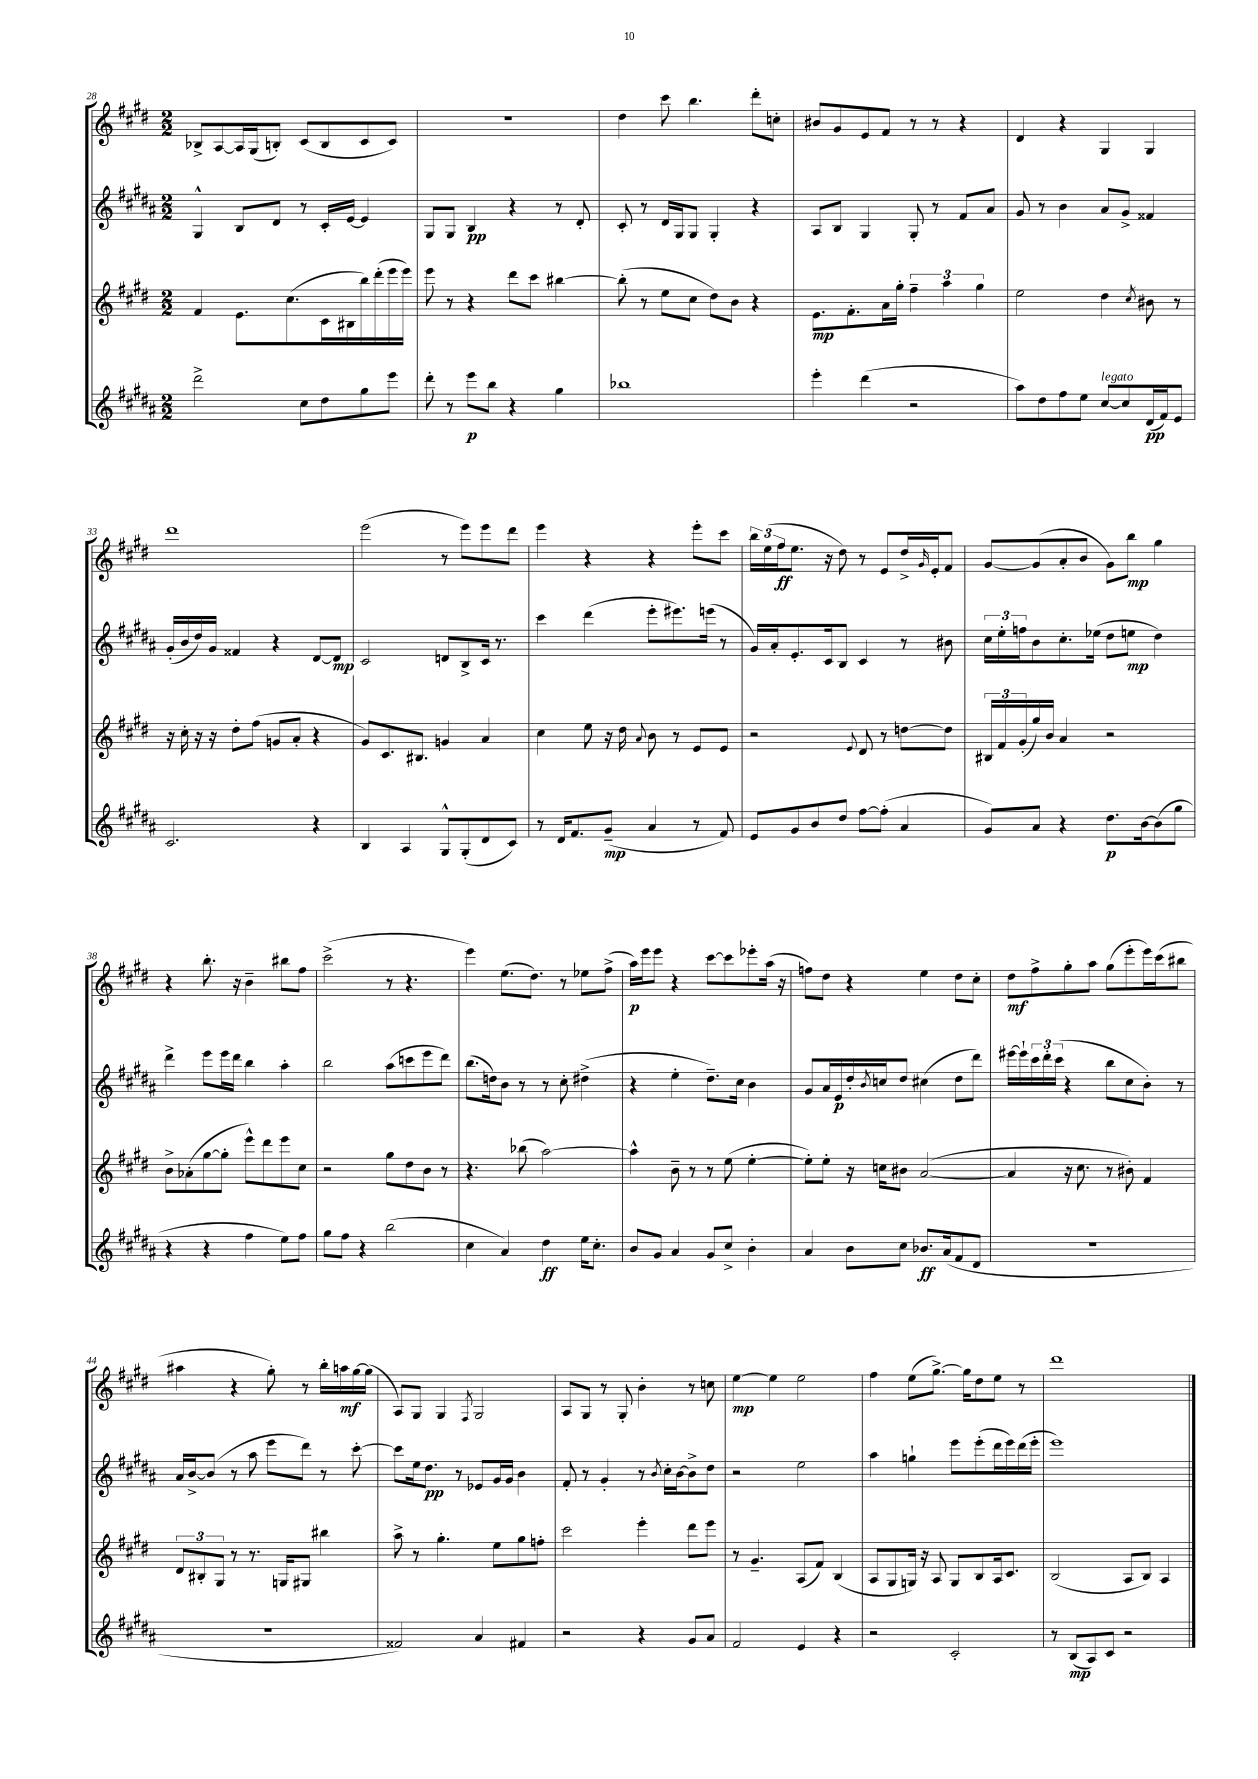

**kern	**kern	**kern	**kern
*staff4	*staff3	*staff2	*staff1
*clefG2	*clefG2	*clefG2	*clefG2
*k[f#c#g#d#a#]	*k[f#c#g#d#]	*k[f#c#g#d#a#]	*k[f#c#g#d#]
*M2/2	*M2/2	*M2/2	*M2/2
2ddd#^\	4f#/	4G#^^/	8B-^/L
.	.	.	[8A/
.	8.e\L	8B/L	16A/]L
.	.	.	(16G#/J
.	.	8d#/J	8B'/J)
.	(8.cc#\	.	.
8cc#\L	.	8r	(8c#/L
8dd#\	16c#\L	16c#'/LL	8B/
.	16B#\	[16e/JJ	.
8gg#\	16bb\)	4e/]	8c#/
.	(16ddd#'\	.	.
8eee\J	16eee\	.	8c#/J)
.	16eee\JJ)	.	.
=	=	=	=
8ddd#'\	8eee\	8G#/L	1r
8r	8r	8G#/J	.
8eee\L	4r	4B/	.
8bb\J	.	.	.
4r	8ddd#\L	4r	.
.	8ccc#\J	.	.
4gg#\	[4bb#\	8r	.
.	.	8d#'/	.
=	=	=	=
1bb-	(8bb#'\]	8c#'/	4dd#\
.	8r	8r	.
.	8ee\L	16d#/LL	8ccc#\
.	.	16G#/J	.
.	8cc#\J	8G#/J	4.bb\
.	8dd#\L)	4G#'/	.
.	8b\J	.	.
.	4r	4r	8ddd#'\L
.	.	.	8cc'\J
=	=	=	=
4eee'\	8.e\L	8A#/L	8b#/L
.	.	8B/J	8g#/
.	8.f#'\	.	.
(4ddd#\	.	4G#/	8e/
.	16a\L	.	8f#/J
.	16gg#'\JJ	.	.
2r	6ff#~\	8G#'/	8r
.	.	8r	8r
.	6aa\	.	.
.	.	8f#/L	4r
.	6gg#\	.	.
.	.	8a#/J	.
=	=	=	=
8aa#\L)	2ee\	8g#/	4d#/
8dd#\	.	8r	.
8ff#\	.	4b\	4r
8ee\J	.	.	.
[8cc#/L	4dd#\	8a#/L	4G#/
8cc#/]	.	8g#^/J	.
.	8qcc#/	.	.
(16d#/L	8b#\	4f##/	4G#/
16f#/J)	.	.	.
8e/J	8r	.	.
=	=	=	=
2.c#/	16r	(16g#'/LL	1ddd#
.	16cc#'\	16b/	.
.	16r	16dd#/)	.
.	16r	16g#/JJ	.
.	8dd#'\L	4f##/	.
.	(8ff#\J	.	.
.	8g/L	4r	.
.	8a'/J	.	.
4r	4r	[8d#/L	.
.	.	8d#/]J	.
=	=	=	=
4B/	8g#/L)	2c#/	(2eee\
.	8.c#/	.	.
4A#/	.	.	.
.	8.B#/J	.	.
8G#^^/L	4g/	8d/L	8r
(8G#'/	.	8B^/	8eee\L)
8d#/	4a/	16c#/Jk	8eee\
.	.	8.r	.
8c#/J)	.	.	8ddd#\J
=	=	=	=
8r	4cc#\	4ccc#\	4eee\
16d#/LK	.	.	.
8.f#/	.	.	.
.	8ee\	(4ddd#\	4r
(8g#~/J	16r	.	.
.	16dd#\	.	.
.	8qqa/	.	.
4a#/	8b\	8eee'\L	4r
.	8r	8.eee#\)	.
8r	8e/L	.	8eee'\L
.	.	(16eee\Jk	.
8f#/)	8e/J	8r	8ccc#\J
=	=	=	=
8e/L	2r	16g#/LL)	24bb\LL
.	.	.	(24ee\
.	.	16a#'/J	.
.	.	.	24ff#\J
8g#/	.	8.e'/	8.ee\J
8b/	.	.	.
.	.	16c#/k	16r
8dd#/J	.	8B/J	8dd#\)
.	8qqe/	.	.
[8ff#\L	8d#/	4c#/	8r
(8ff#'\]J	8r	.	8e/L
4a#/	[8dd\L	8r	16dd#^/L
.	.	.	16qqg#/
.	.	.	16e'/J
.	8dd\]J	8b#\	8f#/J
=	=	=	=
8g#/L)	24B#/LL	24cc#\LL	[8g#/L
.	24f#/	24ee'\	.
.	(24g#'/	24ff\J	.
8a#/J	16gg#/)	8b\	(8g#/]
.	16b/JJ	.	.
4r	4a/	8.cc#'\	8a'/
.	.	.	8b/J
.	.	(16ee-\Jk	.
8.dd#\L	2r	8dd#\L	8g#\L)
.	.	8ee\J	8bb\J
[16b\k	.	.	.
(8b\]	.	4dd#\)	4gg#\
8gg#\J	.	.	.
=	=	=	=
4r	8b^\L	4ddd#^\	4r
.	(8a-'\	.	.
4r	[8gg#\	8eee\L	8.bb'\
.	8gg#'\]J	16eee\L	.
.	.	16ddd#\JJ	16r
4ff#\	8eee^^\L)	4bb\	4b~\
.	8ddd#\	.	.
8ee\L)	8eee\	4aa#'\	8bb#\L
8ff#\J	8cc#\J	.	8ff#\J
=	=	=	=
8gg#\L	2r	2bb\	(2ccc#^\
8ff#\J	.	.	.
4r	.	.	.
(2bb\	8gg#\L	(8aa#\L	8r
.	8dd#\	8ccc\	4.r
.	8b\J	8eee\	.
.	8r	8ddd#\J)	.
=	=	=	=
4cc#\	4.r	(8.bb\L	4eee\)
.	.	16dd\k)	.
4a#/)	.	8b\J	(8.ee\L
.	(8bb-\	8r	.
.	.	.	8.dd#\J)
4dd#\	[2aa\)	8r	.
.	.	8cc#'\	8r
16ee\LK	.	(4dd#^\	8ee-\L
8.cc#'\J	.	.	.
.	.	.	(8ff#^\J
=	=	=	=
8b/L	4aa^^\]	4r	16aa\LL)
.	.	.	16eee\J
8g#/J	.	.	8eee\J
4a#/	8b~\	4ee'\	4r
.	8r	.	.
8g#/L	8r	8.dd#~\L)	[8ccc#\L
8cc#^/J	(8ee\	.	8ccc#\]
.	.	16cc#\Jk	.
4b'\	[4ee'\	4b\	8eee-'\
.	.	.	(16aa\Jk
.	.	.	16r
=	=	=	=
4a#/	8ee'\]L)	8g#/L	8ff\L)
.	8ee'\J	16a#/L	8dd#\J
.	.	16e/	.
8b\L	16r	16dd#'/	4r
.	.	8qb/	.
.	16cc\LK	16cc/J	.
8cc#\J	8b#\J	8dd#/J	.
8.b-/L	([2a/	(4cc#\	4ee\
(16a#/k	.	.	.
8f#/	.	8dd#\L	8dd#\L
8d#/J	.	8ddd#\J)	8cc#'\J
=	=	=	=
1r	4a/]	[16eee#\LL	8dd#\L
.	.	16eee#`\]	.
.	.	24ccc#\	8ff#^\
.	.	24ddd#'\	.
.	.	(24ccc#\JJ	.
.	16r	4r	8gg#'\
.	8.cc#\	.	.
.	.	.	8aa\J
.	8r	8bb\L	(8gg#\L
.	8b#'\)	8cc#\	8eee'\
.	4f#/	8b'\J)	16eee\L)
.	.	.	(16ccc#\J
.	.	8r	8bb#\J
=	=	=	=
1r	12d#/L	16a#/LL	4aa#\
.	.	[16b^/J	.
.	12B#'/	.	.
.	.	(8b/]J	.
.	12G#/J	.	.
.	8r	8r	4r
.	8.r	8aa#\	.
.	.	8eee\L	8gg#'\)
.	16G/LK	.	.
.	8G#/J	8ddd#\J)	8r
.	4bb#\	8r	16bb'\LL
.	.	.	16aa\
.	.	[8ccc#'\	[16gg#\
.	.	.	(16gg#\]JJ
=	=	=	=
2f##/)	8aa^\	8ccc#\]L	8A/L)
.	8r	16ee\k	8G#/J
.	.	8.dd#\J	.
.	4.gg#'\	.	4G#/
.	.	8r	.
.	.	.	8qF#/
4a#/	.	8e-/L	2G#/
.	8ee\L	16g#/L	.
.	.	16g#/JJ	.
4f#/	8gg#\	4b\	.
.	8ff'\J	.	.
=	=	=	=
2r	2ccc#\	8f#'/	8A/L
.	.	8r	8G#/J
.	.	4g#'/	8r
.	.	.	8G#'/
4r	4eee'\	8r	4b'\
.	.	8qb/	.
.	.	16cc#'\LL	.
.	.	[16b\J	.
8g#/L	8ddd#\L	8b^\]	8r
8a#/J	8eee\J	8dd#\J	8cc\
=	=	=	=
2f#/	8r	2r	[4ee\
.	4.g#~/	.	.
.	.	.	4ee\]
4e/	(8A/L	2ee\	2ee\
.	8f#/J)	.	.
4r	(4B/	.	.
=	=	=	=
2r	8A/L	4aa#\	4ff#\
.	8G#/	.	.
.	16G/Jk)	4gg`\	(8ee\L
.	16r	.	.
.	8A/	.	[8.gg#^\J)
2c#'/	8G/L	8eee\L	.
.	.	.	16gg#\]LK
.	8B/	(8eee'\	8dd#\
.	16A/k	16ddd#\L	8ee\J
.	8.c#/J	16eee\)	.
.	.	(16ddd#\	8r
.	.	16eee'\JJ	.
=	=	=	=
8r	(2B/	1eee)	1ddd#
(8B/L	.	.	.
8A#/)	.	.	.
8c#/J	.	.	.
2r	8A/L	.	.
.	8B/J)	.	.
.	4A/	.	.
==	==	==	==
*-	*-	*-	*-
